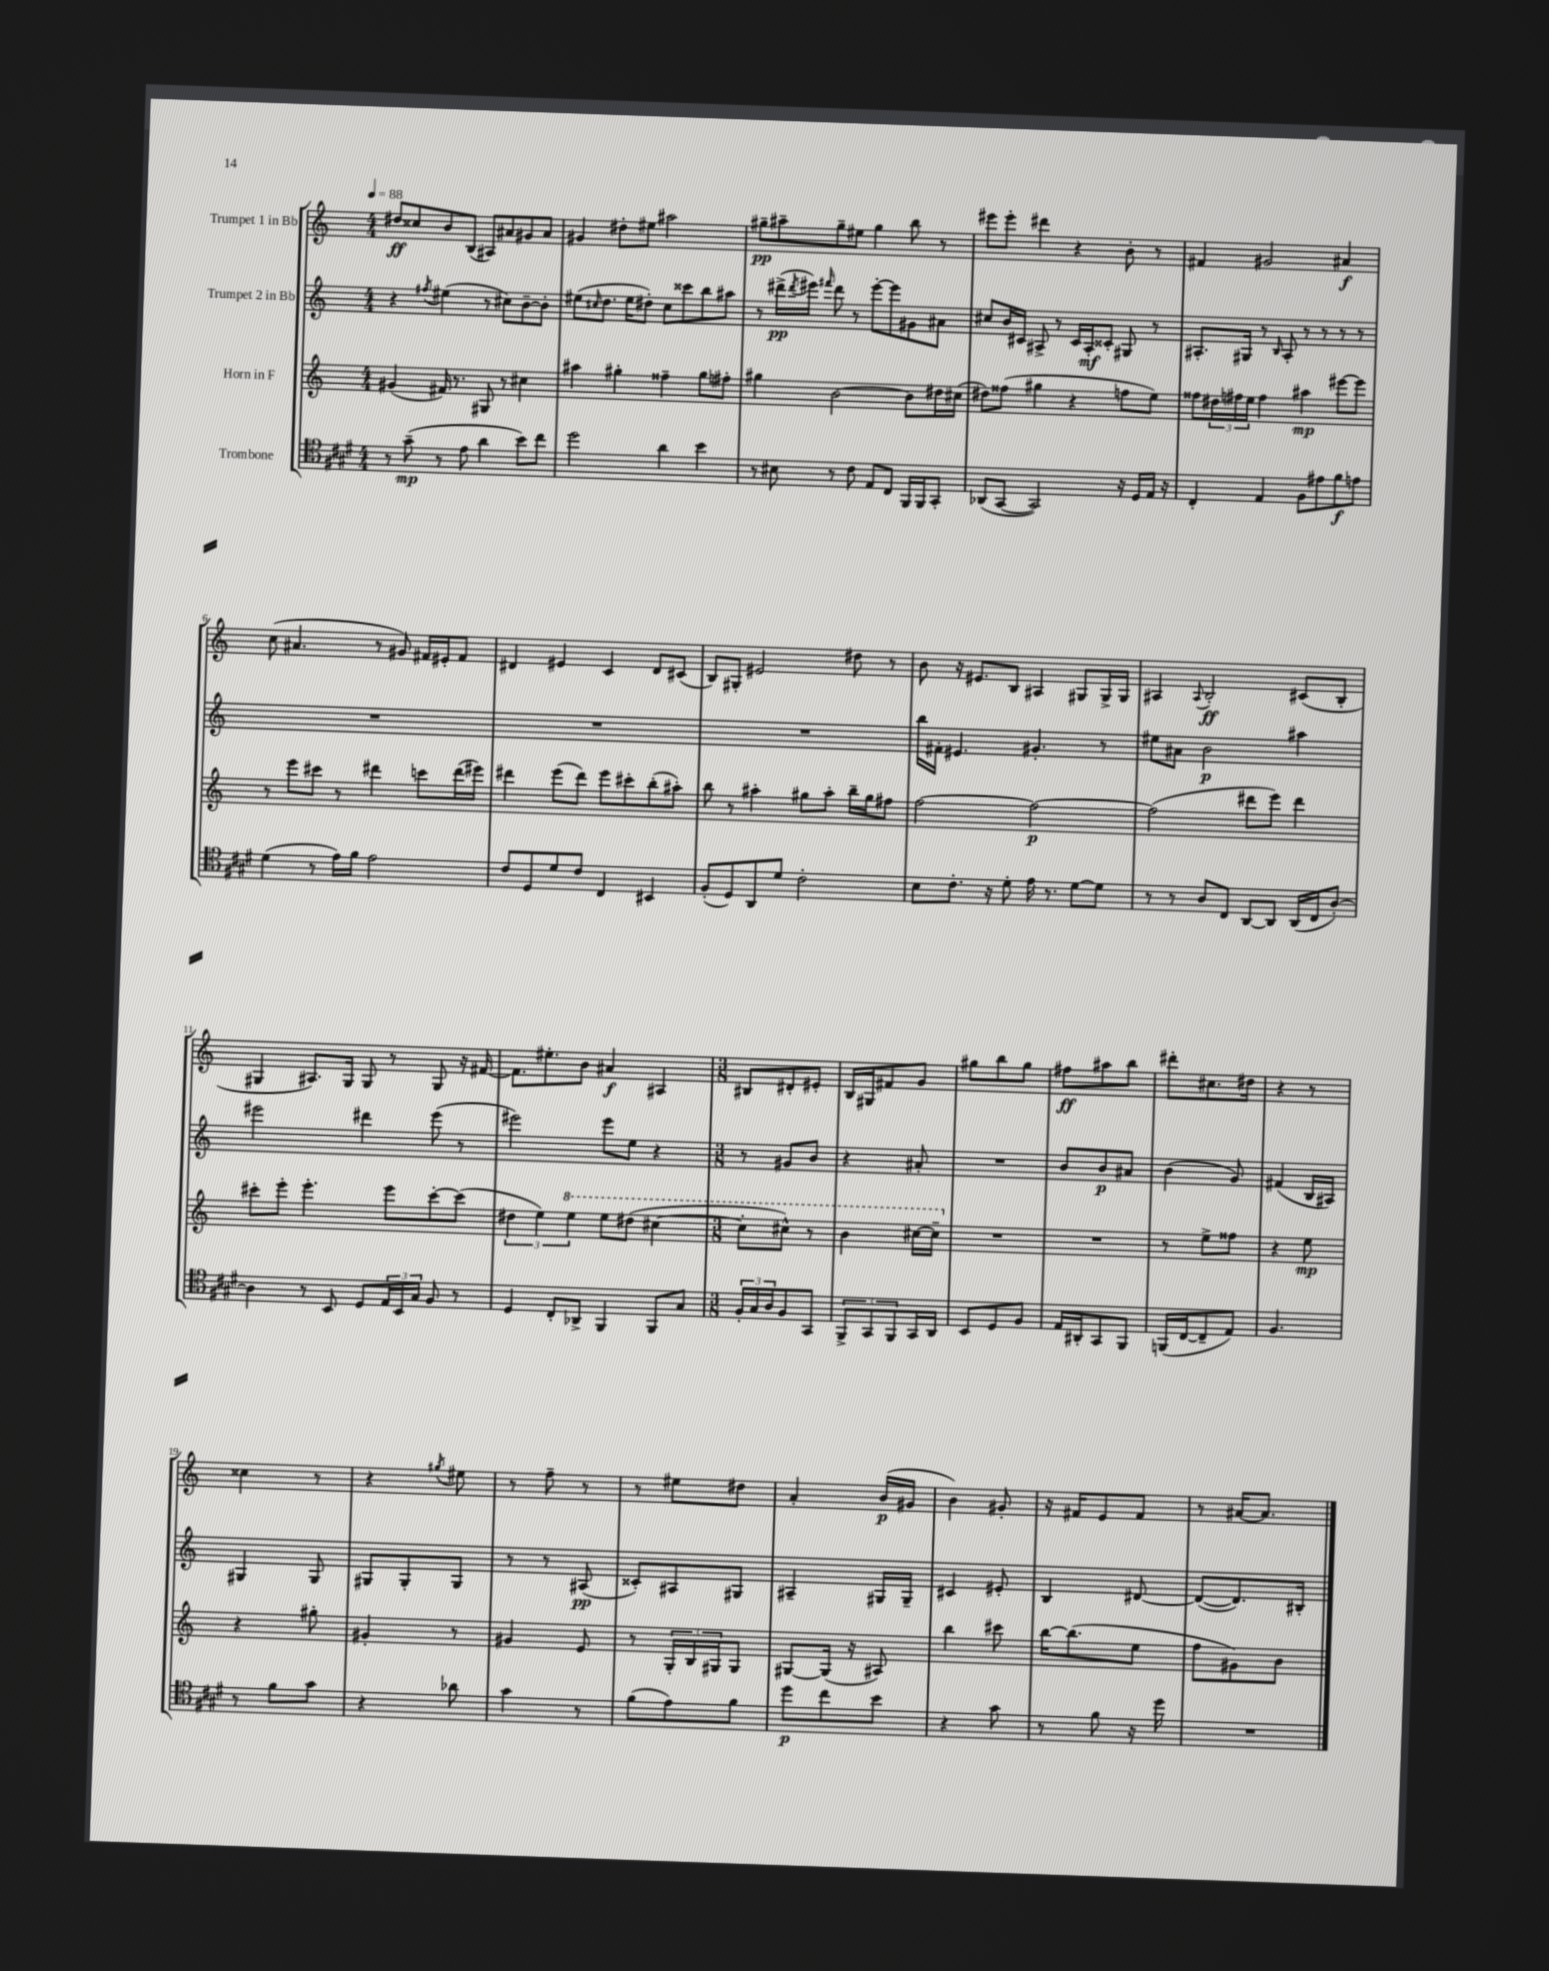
<<
\new StaffGroup <<
\new Staff = "s0" \with { instrumentName = "Trumpet 1 in Bb" } {
    \clef treble \key c \major \numericTimeSignature \time 4/4 \tempo 4 = 88
    dis''8\ff cisis''8 b'8 b8( ais8) ais'8 gis'8 ais'8 |
    gis'4 dis''8-. eis''8 ais''2 |
    gis''8--\pp ais''8-- gis''8-- eis''8 gis''4 b''8 r8 |
    eis'''8 eis'''8-. dis'''4 r4 b'8-. r8 |
    fis'4 gis'2 ais'4\f |
    c''8( ais'4. r8 gis'8) fis'16 eis'16-. fis'8 |
    dis'4 eis'4 c'4 dis'8 cis'8( |
    b8) gis8-. eis'2 dis''8 r8 |
    b'8 r16 eis'8. b8 ais4 gis8 gis16-> gis16 |
    ais4 \appoggiatura { ais8 } b2-.\ff cis'8( b8-. |
    gis4 ais8.) gis16 gis8 r8 gis8 r16 fis'16~ |
    fis'8. eis''8.-. b'8 ais'4\f ais4 |
    \numericTimeSignature \time 3/8 bis8 dis'8-. eis'8-. |
    b16 gis16 fis'8 g'8 |
    gis''8 b''8 gis''8 |
    fis''8\ff ais''8 b''8 |
    dis'''8-. cis''8. dis''16 |
    r4 r8 |
    cisis''4 r8 |
    r4 \acciaccatura { gis''8 } eis''8 |
    r8 f''8-- r8 |
    r8 eis''8 dis''8 |
    a'4-. b'16\p( gis'16 |
    b'4) gis'8-. |
    r16 fis'16 e'8 fis'8 |
    r8 ais'16~ ais'8. \bar "|." |
}
\new Staff = "s1" \with { instrumentName = "Trumpet 2 in Bb" } {
    \clef treble \key c \major \numericTimeSignature \time 4/4
    r4 \acciaccatura { fis''8 } eis''4( r8 cis''8) b'8~-- b'8-. |
    eis''8( \grace { cis''16 } d''8. eis''16 dis''8-.) cis''8 cisis'''8 b''8 ais''8 |
    r8 dis'''16->\pp( \acciaccatura { dis'''8 } eis'''16) \grace { fis'''16 } dis'''8 r8 eis'''8~-. eis'''8 gis'8 ais'8 |
    cis''8 b'16 cis'16 ais8-> r8 cis'16 ais16-.\mf cisis'8-. gis8 r8 |
    ais8.-. gis16 r8 \grace { b16 } ais8-. r8 r8 r8 r8 |
    R1 |
    R1 |
    R1 |
    b''16 fis'16-. eis'4. gis'4.-. r8 |
    eis''8 ais'8 b'2\p ais''4 |
    eis'''2 dis'''4 eis'''8( r8 |
    eis'''2) eis'''8 e''8 r4 |
    \numericTimeSignature \time 3/8 r8 gis'8 b'8 |
    r4 ais'8-. |
    R4. |
    b'8 b'8\p ais'8 |
    b'4( g'8) |
    fis'4( b16 ais16) |
    gis4 gis8 |
    gis8 gis8-. gis8 |
    r8 r8 ais8\pp( |
    cisis'8-.) ais8 gis8 |
    ais4-- gis16 gis16-- |
    cis'4 eis'8-. |
    b4 dis'8~ |
    dis'8~( dis'8.) bis16-. \bar "|." |
}
\new Staff = "s2" \with { instrumentName = "Horn in F" } {
    \clef treble \key c \major \numericTimeSignature \time 4/4
    gis'4( fis'16) r8. gis8 r8 cis''4 |
    ais''4 gis''4-. fisis''4-- gis''8 fis''8-. |
    gis''4 b'2~ b'8 dis''16 cis''16( |
    dis''8) fisis''8( gis''4 r4 f''8 e''8) |
    fisis''8 \tuplet 3/2 { dis''16 fis''16 e''16 } fis''4 ais''4\mp eis'''8~ eis'''8 |
    r8 e'''8 cis'''8 r8 dis'''4 c'''8 dis'''16( eis'''16) |
    dis'''4 e'''8( dis'''8) e'''8 cis'''8-. b''8-.( ais''8-.) |
    b''8 r8 ais''4-. gis''8 ais''8-. b''16-- gis''16 fis''8 |
    f''2~ f''2~\p |
    f''2( dis'''8 e'''8) dis'''4 |
    cis'''8-. e'''8-. e'''4.-. e'''8 cis'''8~-. cis'''8( |
    \tuplet 3/2 { dis''4 e''4) \ottava #1 e'''4 } e'''8 dis'''8( cis'''4~ |
    \numericTimeSignature \time 3/8 cis'''8-. cis'''8-^) r8 |
    b''4 cis'''16~ cis'''16-- \ottava #0 |
    R4. |
    R4. |
    r8 e''8-> fisis''8 |
    r4 e''8\mp |
    r4 gis''8-. |
    gis'4-. r8 |
    gis'4 e'8 |
    r8 \tuplet 3/2 { g16-. b16 gis16 } gis8 |
    gis8~ gis16( r16 ais8) |
    b''4 cis'''8 |
    b''16~ b''8.( e''8 |
    f''8 gis'8) b'8 \bar "|." |
}
\new Staff = "s3" \with { instrumentName = "Trombone" } {
    \clef tenor \key e \major \numericTimeSignature \time 4/4
    r8 gis'8--\mp( r8 e'8 a'4 b'8) cis''8 |
    dis''2 a'4 b'4 |
    r8 bis8 r8 cis'8 e8 cis8 fis,16 fis,16 gis,8-. |
    aes,8( gis,8~ gis,2) r16 dis16 e16 r16 |
    cis4-. e4 fis8 eis'8 fis'8\f e'8 |
    dis'4( r8 e'16) fis'16 e'2 |
    cis'8 dis8 dis'8 cis'8 cis4 bis,4 |
    fis8-.( dis8) a,8 dis'8 cis'2-. |
    b8 cis'8.-. r16 dis'8-. e'16 r8. dis'8~ dis'8 |
    r8 r8 a8 cis8 a,8~ a,8 a,16( cis16 a8~-.) |
    a4 r8 b,8 dis8 \tuplet 3/2 { e16 b,16 gis16 } fis8 r8 |
    dis4 cis8-. aes,8-> fis,4 fis,8 gis8 |
    \numericTimeSignature \time 3/8 \tuplet 3/2 { fis16-. gis16 a16 } fis8 gis,8 |
    \tuplet 3/2 { fis,8-> gis,8 fis,8 } gis,16 a,16 |
    b,8 dis8 fis8 |
    e16 ais,16-. gis,8 fis,8 |
    f,16( cis16~ cis8-- e8) |
    fis4. |
    r8 fis'8 gis'8 |
    r4 aes'8 |
    gis'4 r8 |
    fis'8( e'8) fis'8 |
    dis''8\p cis''8 b'8 |
    r4 gis'8 |
    r8 fis'8 r16 dis''16 |
    R4. \bar "|." |
}
>>
>>
